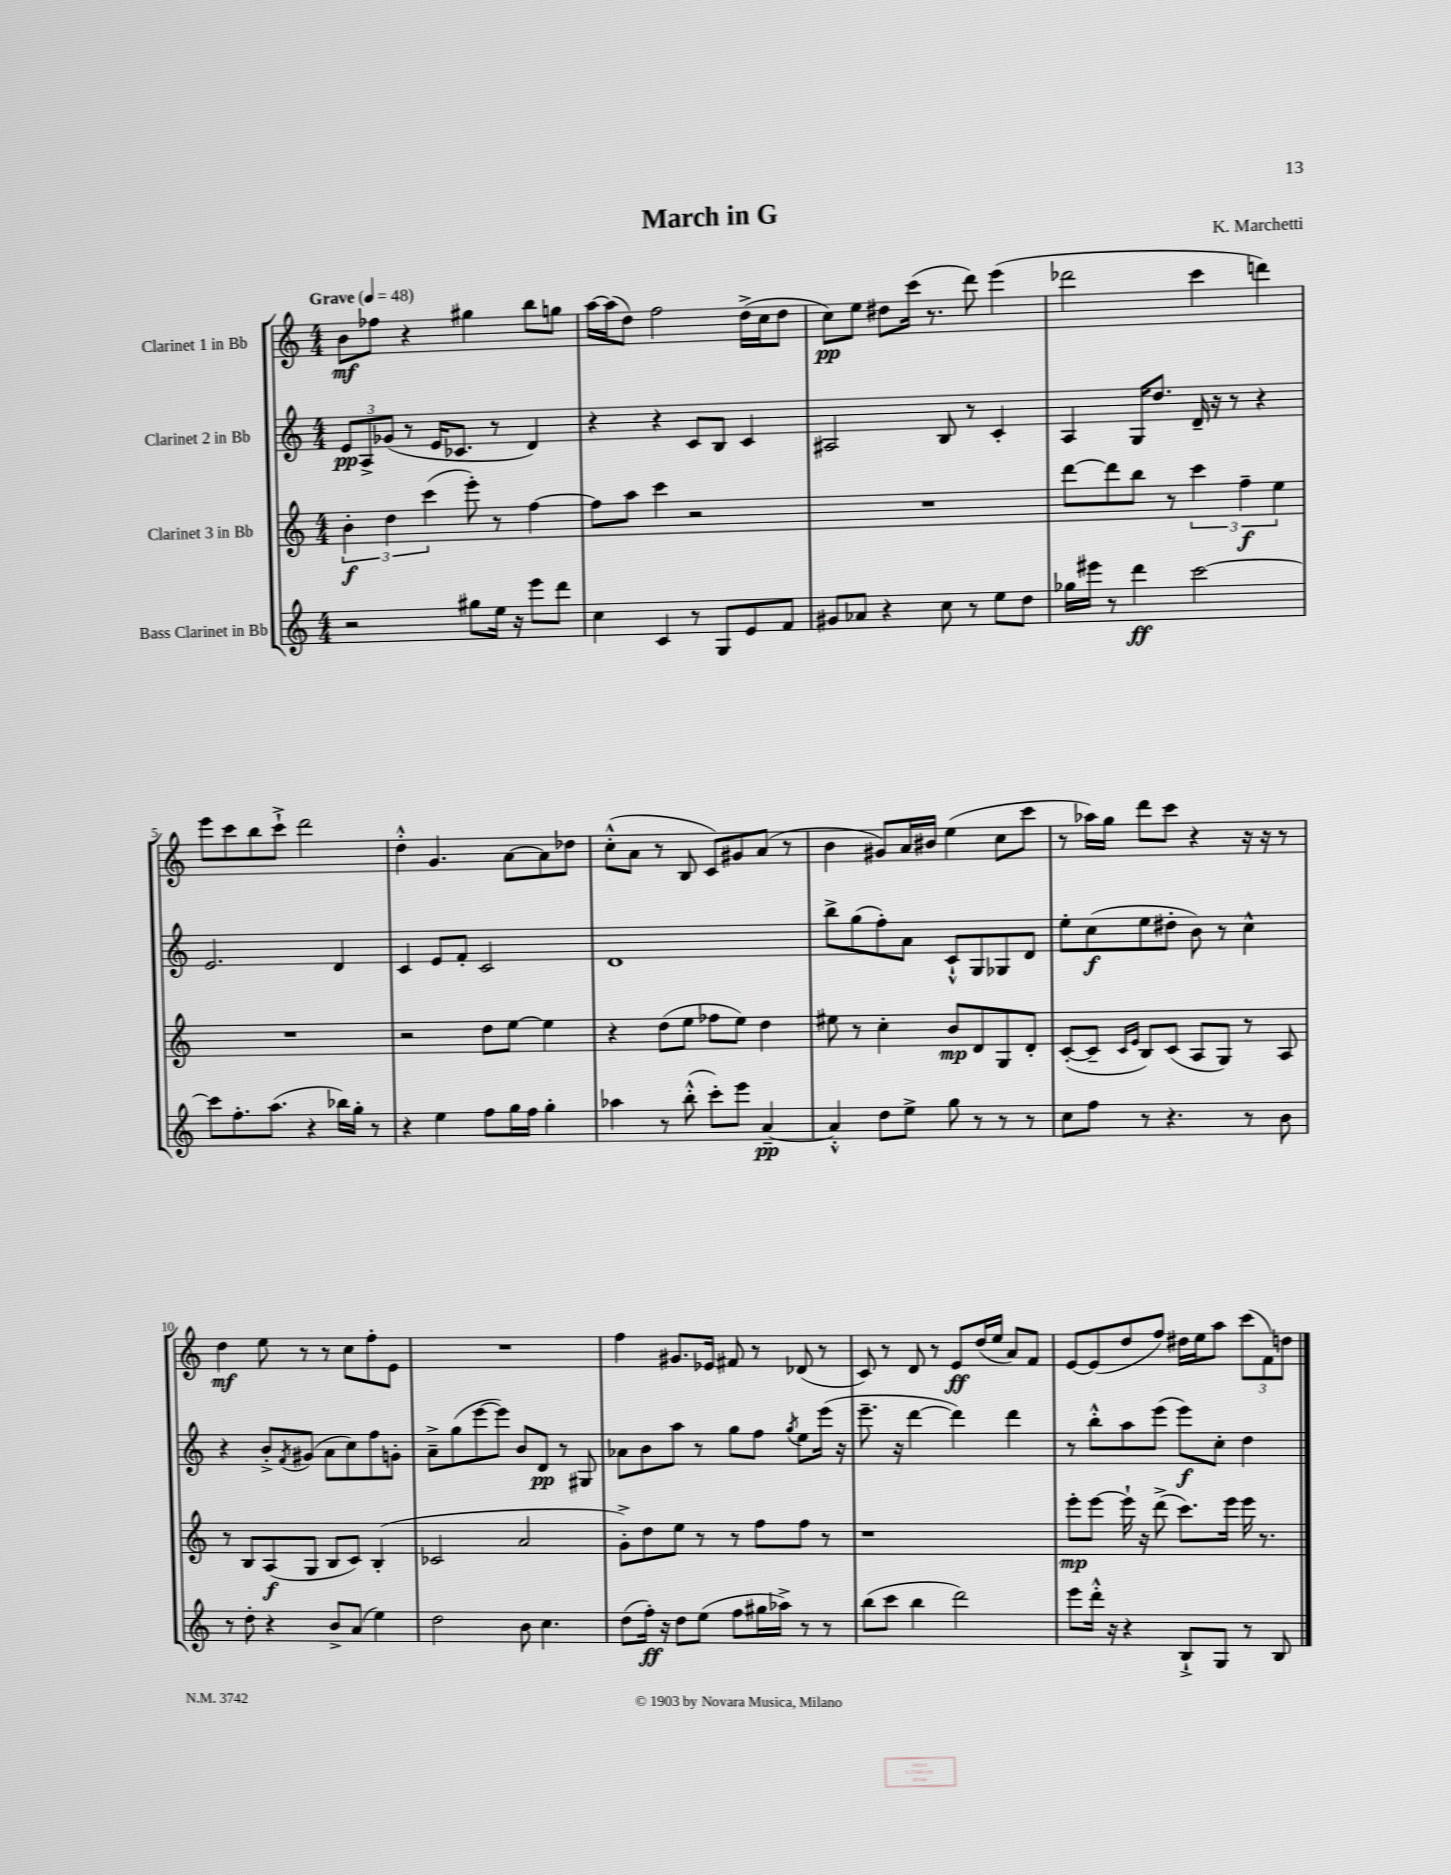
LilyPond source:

\header { title = "March in G" composer = "K. Marchetti" }
<<
\new StaffGroup <<
\new Staff = "s0" \with { instrumentName = "Clarinet 1 in Bb" } {
    \clef treble \key c \major \numericTimeSignature \time 4/4 \tempo "Grave" 4 = 48
    b'8\mf fes''8 r4 gis''4 b''8 g''8 |
    a''16~ a''16( d''8) f''2 d''16->( c''16 d''8 |
    c''8\pp) e''8 dis''8 c'''16( r8. d'''8) e'''4( |
    des'''2 c'''4 d'''4) |
    e'''8 c'''8 b''8 c'''8-!-> d'''2 |
    d''4-.-^ g'4. a'8~ a'8 des''8 |
    c''8-.-^( a'8 r8 b8 c'8) gis'8 a'8( r8 |
    b'4 gis'8) a'16 bis'16 e''4( c''8 c'''8 |
    r8 aes''16) g''16 d'''8 c'''8 r4 r16 r16 r8 |
    d''4\mf e''8 r8 r8 c''8 f''8-. e'8 |
    R1 |
    f''4 gis'8. ees'16 fis'8 r8 des'8( r8 |
    c'8) r8 d'8 r8 e'8\ff d''16( e''16 a'8) f'8 |
    e'8~ e'8( d''8 f''8) dis''16 e''16 a''8 \tuplet 3/2 { c'''8( f'8) d''8 } \bar "|." |
}
\new Staff = "s1" \with { instrumentName = "Clarinet 2 in Bb" } {
    \clef treble \key c \major \numericTimeSignature \time 4/4
    \tuplet 3/2 { e'8\pp a8-> ges'8( } r8 e'16 ces'8. r8 d'4) |
    r4 r4 c'8 b8 c'4 |
    ais2 b8 r8 c'4-. |
    a4 g16 d''8. d'16-- r16 r8 r4 |
    e'2. d'4 |
    c'4 e'8 f'8-. c'2 |
    d'1 |
    b''8-> g''8( f''8-.) a'8 c'8-!-^ g8 ges8 d'8 |
    e''8-. c''8\f( e''8 dis''8-. b'8) r8 c''4-^ |
    r4 b'8-.-> \acciaccatura { f'8 } gis'8( a'8 c''8) f''8 g'8-. |
    a'8---> g''8( e'''8~ e'''8) b'8 d'8\pp r8 gis8 |
    aes'8 b'8 a''8 r8 g''8 f''8 \acciaccatura { g''8 } e''8 e'''16( r16 |
    e'''8.-- r16 d'''4~ d'''4) d'''4 |
    r8 b''8-.-^ a''8 e'''8( e'''8\f) c''8-. d''4 \bar "|." |
}
\new Staff = "s2" \with { instrumentName = "Clarinet 3 in Bb" } {
    \clef treble \key c \major \numericTimeSignature \time 4/4
    \tuplet 3/2 { b'4-.\f d''4 c'''4( } e'''8-.) r8 f''4~ |
    f''8 a''8 c'''4 r2 |
    R1 |
    d'''8~ d'''8 b''8 r8 \tuplet 3/2 { c'''4 f''4--\f e''4 } |
    R1 |
    r2 d''8 e''8~ e''4 |
    r4 d''8( e''8 fes''8 e''8) d''4 |
    eis''8 r8 c''4-. b'8\mp d'8 g8 d'8-. |
    c'8~-.( c'8-- \grace { c'16 e'16 } b8) c'8( a8 g8) r8 a8 |
    r8 b8 a8\f( g8 b8 c'8) b4-.( |
    ces'2 a'2 |
    g'8-.->) d''8 e''8 r8 r8 f''8 f''8 r8 |
    r1 |
    e'''8-.\mp e'''8~ e'''16-! r16 d'''8->( c'''8.) e'''16 e'''16 r8. \bar "|." |
}
\new Staff = "s3" \with { instrumentName = "Bass Clarinet in Bb" } {
    \clef treble \key c \major \numericTimeSignature \time 4/4
    r2 gis''8 e''16 r16 e'''8 d'''8 |
    c''4 c'4 r8 g8 e'8 f'8 |
    gis'8 aes'8 r4 c''8 r8 e''8 d''8 |
    ges''16 eis'''16 r8 d'''4\ff c'''2~ |
    c'''8 f''8.-. a''8.( r4 bes''16) g''16-. r8 |
    r4 e''4 f''8 g''16 f''16 g''4-. |
    aes''4 r8 b''8-.-^( c'''8-.) e'''8 a'4~--\pp |
    a'4-.-^ d''8 e''8-> g''8 r8 r8 r8 |
    c''8 f''8 r8 r4. r8 b'8 |
    r8 d''8-. r4 b'8-> a'8( e''4) |
    d''2 b'8 c''4. |
    d''8( f''16-.\ff) r16 d''8 e''8( f''8 gis''16 aes''16->) r8 r8 |
    b''8( c'''8 b''4 d'''2) |
    e'''8 d'''16-.-^ r16 r4 b8-!-> g8 r8 b8 \bar "|." |
}
>>
>>
